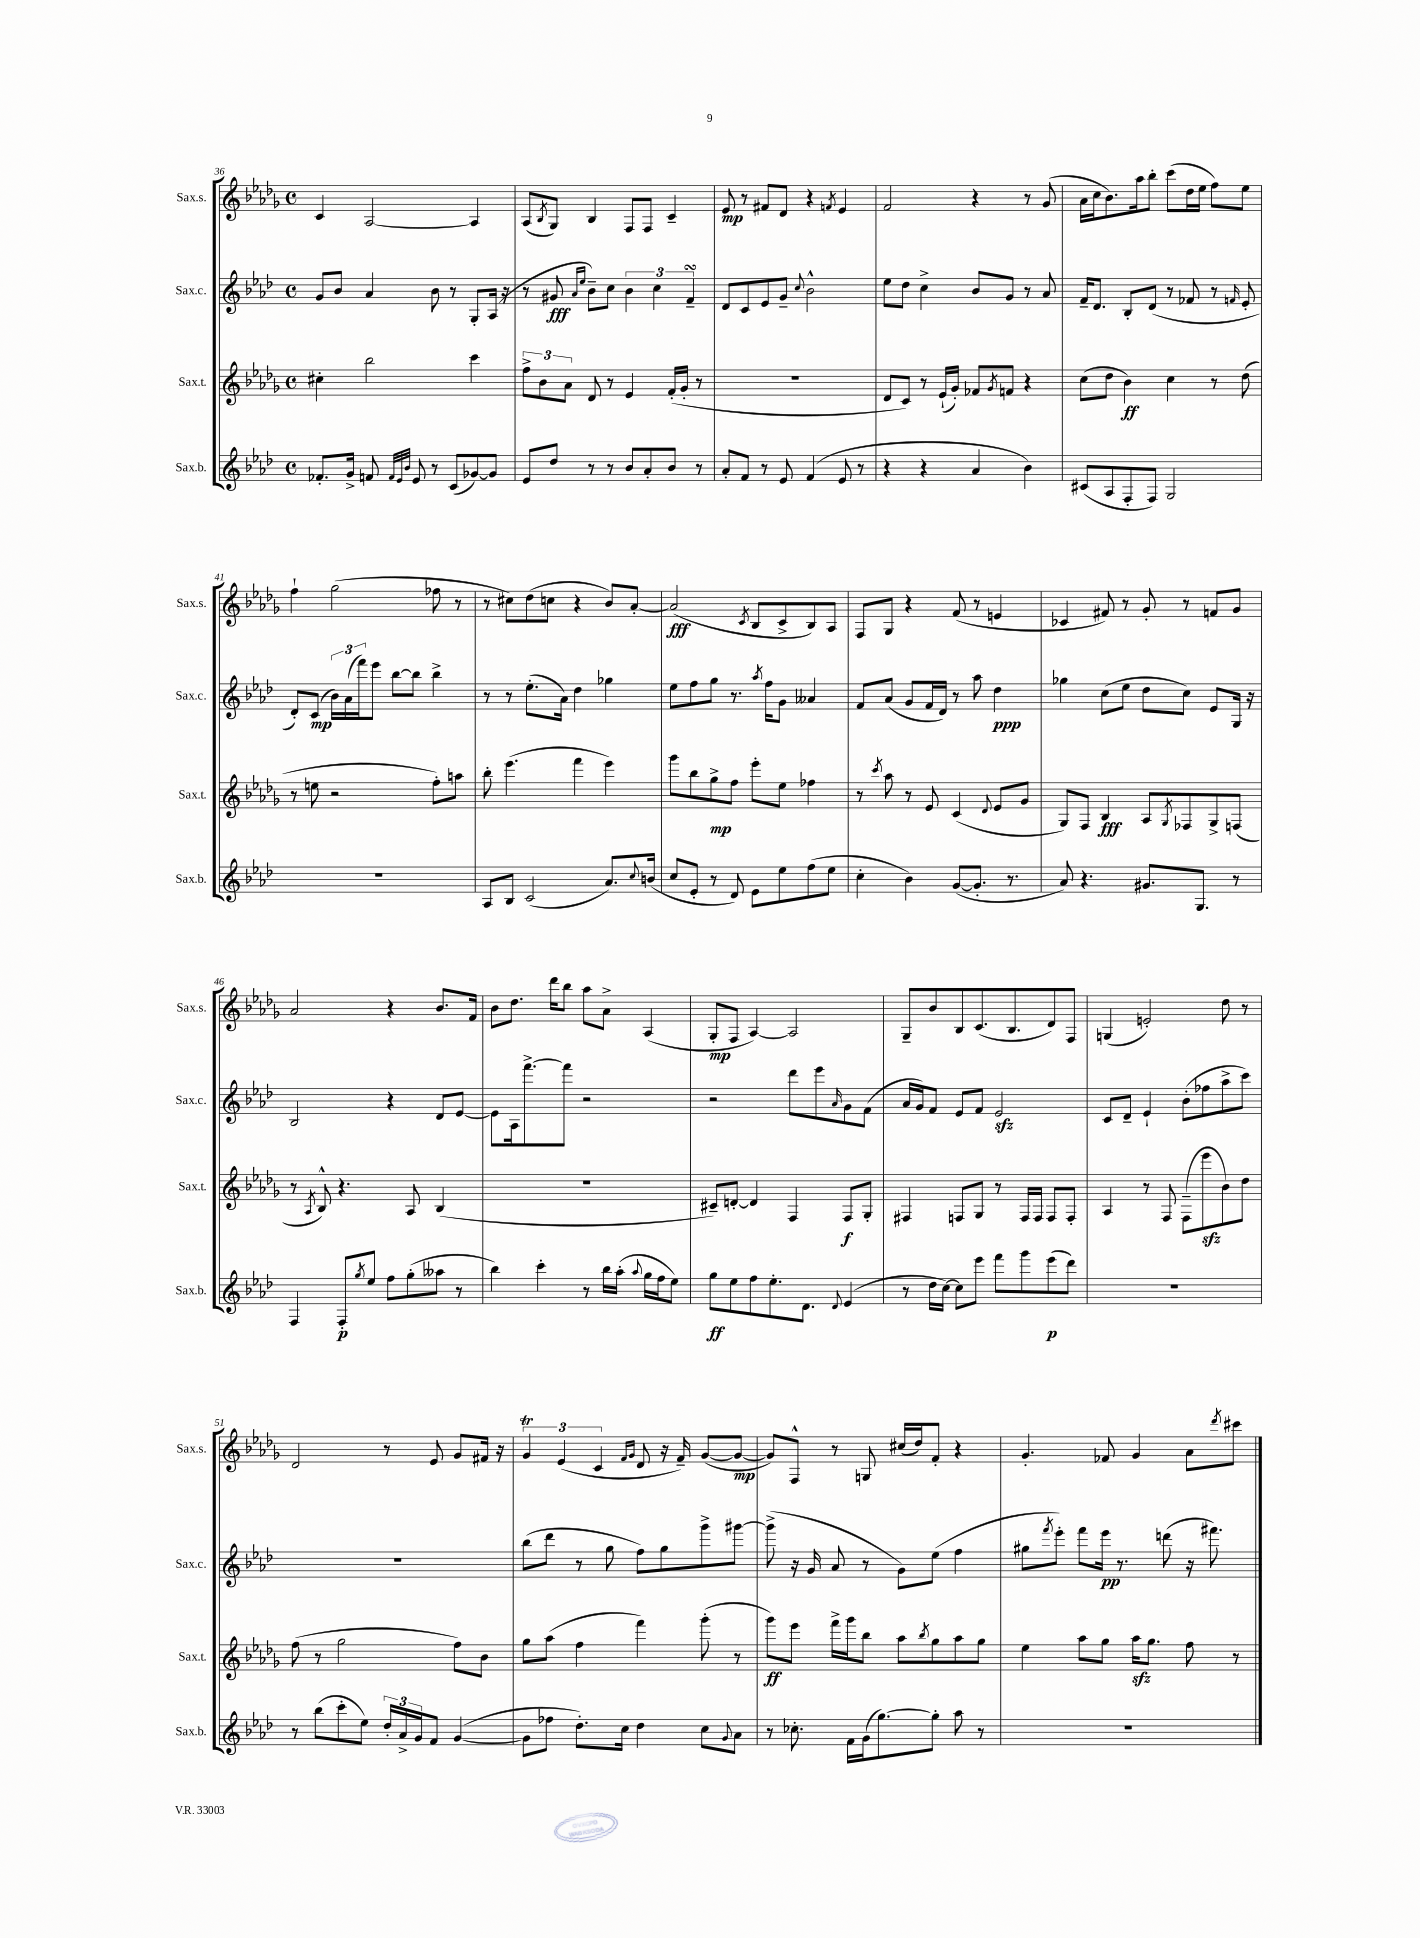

**kern	**kern	**kern	**kern
*staff4	*staff3	*staff2	*staff1
*clefG2	*clefG2	*clefG2	*clefG2
*k[b-e-a-d-]	*k[b-e-a-d-g-]	*k[b-e-a-d-]	*k[b-e-a-d-g-]
*M4/4	*M4/4	*M4/4	*M4/4
*met(c)	*met(c)	*met(c)	*met(c)
8.f-'	4cc#'	8g	4c
.	.	8b-	.
16g^	.	.	.
8f	2bb-	4a-	[2A-
32qqf	.	.	.
32qqe-	.	.	.
32qqb-	.	.	.
8e-	.	.	.
8r	.	8b-	.
(8c	.	8r	.
[8g-)	4ccc	8G'	4A-]
8g-]	.	(16A-	.
.	.	16r	.
=	=	=	=
8e-	12ff^	8r	(8A-
.	12b-	.	.
.	.	.	8qB-
8dd-	.	8g#	8G-)
.	12a-	.	.
.	.	16qqa-	.
.	.	16qqee-	.
8r	8d-	8b-~)	4B-
8r	8r	8cc	.
8b-	4e-	6b-	8F
8a-'	.	.	8F
.	.	6cc	.
8b-	(16f'	.	4c~
.	16g-'	.	.
.	.	6f~	.
8r	8r	.	.
=	=	=	=
8a-'	1r	8d-	8e-
8f	.	8c	8r
8r	.	8e-	8f#
8e-	.	8g~	8d-
.	.	8qqcc	.
(4f	.	2b-^^	4r
.	.	.	8qf
8e-	.	.	4e-
8r	.	.	.
=	=	=	=
4r	8d-	8ee-	2f
.	8c)	8dd-	.
4r	8r	4cc^	.
.	(16e-`	.	.
.	16g-')	.	.
4a-	8f-	8b-	4r
.	8qg-	.	.
.	8f	8g	.
4b-)	4r	8r	8r
.	.	8a-	(8g-
=	=	=	=
(8c#	(8cc	16f~	16a-
.	.	8.d-	16cc
8A-	8dd-	.	8.b-)
8F'	4b-)	8B-'	.
.	.	.	16aa-
8F)	.	(8d-	8bb-'
2G	4cc	8r	(8ccc
.	.	8f-	16dd-
.	.	.	16ee-
.	8r	8r	8ff)
.	.	16qqf	.
.	(8dd-	8e-'	8ee-
=	=	=	=
1r	8r	8d-')	4ff`
.	8ee	(8c	.
.	2r	24b-)	(2gg-
.	.	(24a-	.
.	.	24fff)	.
.	.	8eee-	.
.	.	[8bb-	.
.	.	8bb-]	.
.	8ff')	4bb-^	8ff-
.	8aa	.	8r
=	=	=	=
8A-	8bb-'	8r	8r
8B-	(4.eee-	8r	8cc#)
(2c	.	(8.ee-'	(8dd-
.	.	.	8cc
.	.	16a-)	.
.	4fff	4dd-	4r
8.a-)	4eee-)	4gg-	8b-)
.	.	.	[8a-'
8qqcc	.	.	.
(16b	.	.	.
=	=	=	=
8cc	8ggg-	8ee-	(2a-]
8e-'	8bb-	8ff	.
8r	8gg-^	8gg	.
8d-)	8ff	8.r	.
.	.	.	8qc
8e-	8eee-'	.	8B-
.	.	8qaa-	.
.	.	16ff	.
8ee-	8ee-	8g	8c^
(8ff	4ff-	4a--	8B-)
8ee-	.	.	8A-
=	=	=	=
4cc'	8r	8f	8F
.	8qccc	.	.
.	8aa-	(8a-	8G-
4b-)	8r	8g	4r
.	8e-	16f	.
.	.	16d-)	.
([8g	(4c	8r	(8f
8.g']	.	8aa-	8r
.	8qqd-	.	.
.	8e-	4dd-	4e
8.r	.	.	.
.	8g-	.	.
=	=	=	=
8a-)	8G-)	4gg-	4c-
4.r	8F	.	.
.	4B-	(8cc	8f#)
.	.	8ee-	8r
8.g#	8A-	8dd-	8g-'
.	8qG-	.	.
.	8F-	8cc)	8r
8.G	.	.	.
.	8G-^	8e-	8f
8r	(8F	16G	8g-
.	.	16r	.
=	=	=	=
4F	8r	2B-	2a-
.	8qA-	.	.
.	8B-^^)	.	.
8F'	4.r	.	.
8qgg	.	.	.
8ee-	.	.	.
8ff	.	4r	4r
(8gg'	8A-	.	.
8aa--	(4B-	8d-	8.b-
8r	.	[8e-	.
.	.	.	16f
=	=	=	=
4bb-)	1r	8e-]	8b-
.	.	16A-	8.dd-
.	.	[8.fff^	.
4ccc'	.	.	.
.	.	.	16ddd-
.	.	8fff]	8bb-
8r	.	2r	8aa-
16bb-	.	.	8a-^
(16aa-'	.	.	.
8qqaa-	.	.	.
16gg	.	.	(4A-
16ff	.	.	.
8ee-)	.	.	.
=	=	=	=
8gg	8c#~)	2r	8G-'
8ee-	[8d'	.	8F
8ff	4d]	.	[4A-)
8.ee-'	.	.	.
.	4F	8ddd-	2A-]
8.d-	.	.	.
.	.	8eee-	.
8qqd-	.	16qqa-	.
(4e-	8F	8g	.
.	8G-'	(8f	.
=	=	=	=
8r	4F#	16a-	8G-~
.	.	16g)	.
16dd-	.	8f	8b-
[16cc)	.	.	.
8cc]	8F	8e-	8B-
8eee-	8G-	8f	(8.c
8fff	8r	2e-	.
.	.	.	8.B-
8ggg	16F	.	.
.	16F	.	.
(8eee-	8F	.	8d-)
8ddd-)	8F'	.	8F
=	=	=	=
1r	4A-	8c	(4G
.	.	8d-~	.
.	8r	4e-`	2e')
.	8F	.	.
.	(8F~	(8b-'	.
.	8eee-	8ff-	.
.	8b-)	8aa-^	8dd-
.	8dd-	8ccc)	8r
=	=	=	=
8r	(8ff	1r	2d-
(8bb-	8r	.	.
8ccc'	2gg-	.	.
8ee-)	.	.	.
24dd-'	.	.	8r
24a-^	.	.	.
24g	.	.	.
8f	.	.	8e-
([4g	8ff)	.	8g-
.	8b-	.	16f#
.	.	.	16r
=	=	=	=
8g]	8gg-	(8bb-	6g-
8ff-	(8aa-	8ddd-	.
.	.	.	(6e-
8.dd-')	4ff	8r	.
.	.	.	6c
.	.	8gg	.
16cc	.	.	.
.	.	.	16qqf
.	.	.	16qqg-
4dd-	4fff)	8ff)	8d-
.	.	8gg	16r
.	.	.	16f~)
8cc	(8ggg-'	8ggg^	([8g-
8qqg	.	.	.
8a-	8r	[8ggg#	8g-_
=	=	=	=
8r	8ggg-)	(8ggg#^]	8g-])
8.cc-'	8eee-	16r	8F^^
.	.	16g	.
.	16fff^	8a-	8r
16f	16ggg-	.	.
(16g	8bb-	8r	8G
[8.gg)	.	.	.
.	8aa-	8g)	(16cc#
.	.	.	16dd-)
.	8qbb-	.	.
8gg']	8gg-	(8ee-	8f'
8aa-	8aa-	4ff	4r
8r	8gg-	.	.
=	=	=	=
1r	4ee-	8gg#	4.g-'
.	.	8qfff	.
.	.	8eee-')	.
.	8aa-	8fff	.
.	8gg-	16eee-	8f-
.	.	8.r	.
.	16aa-	.	4g-
.	8.gg-	.	.
.	.	(8ddd	.
.	8ff	16r	8a-
.	.	8.fff#)	.
.	.	.	8qddd-
.	8r	.	8ccc#
==	==	==	==
*-	*-	*-	*-
